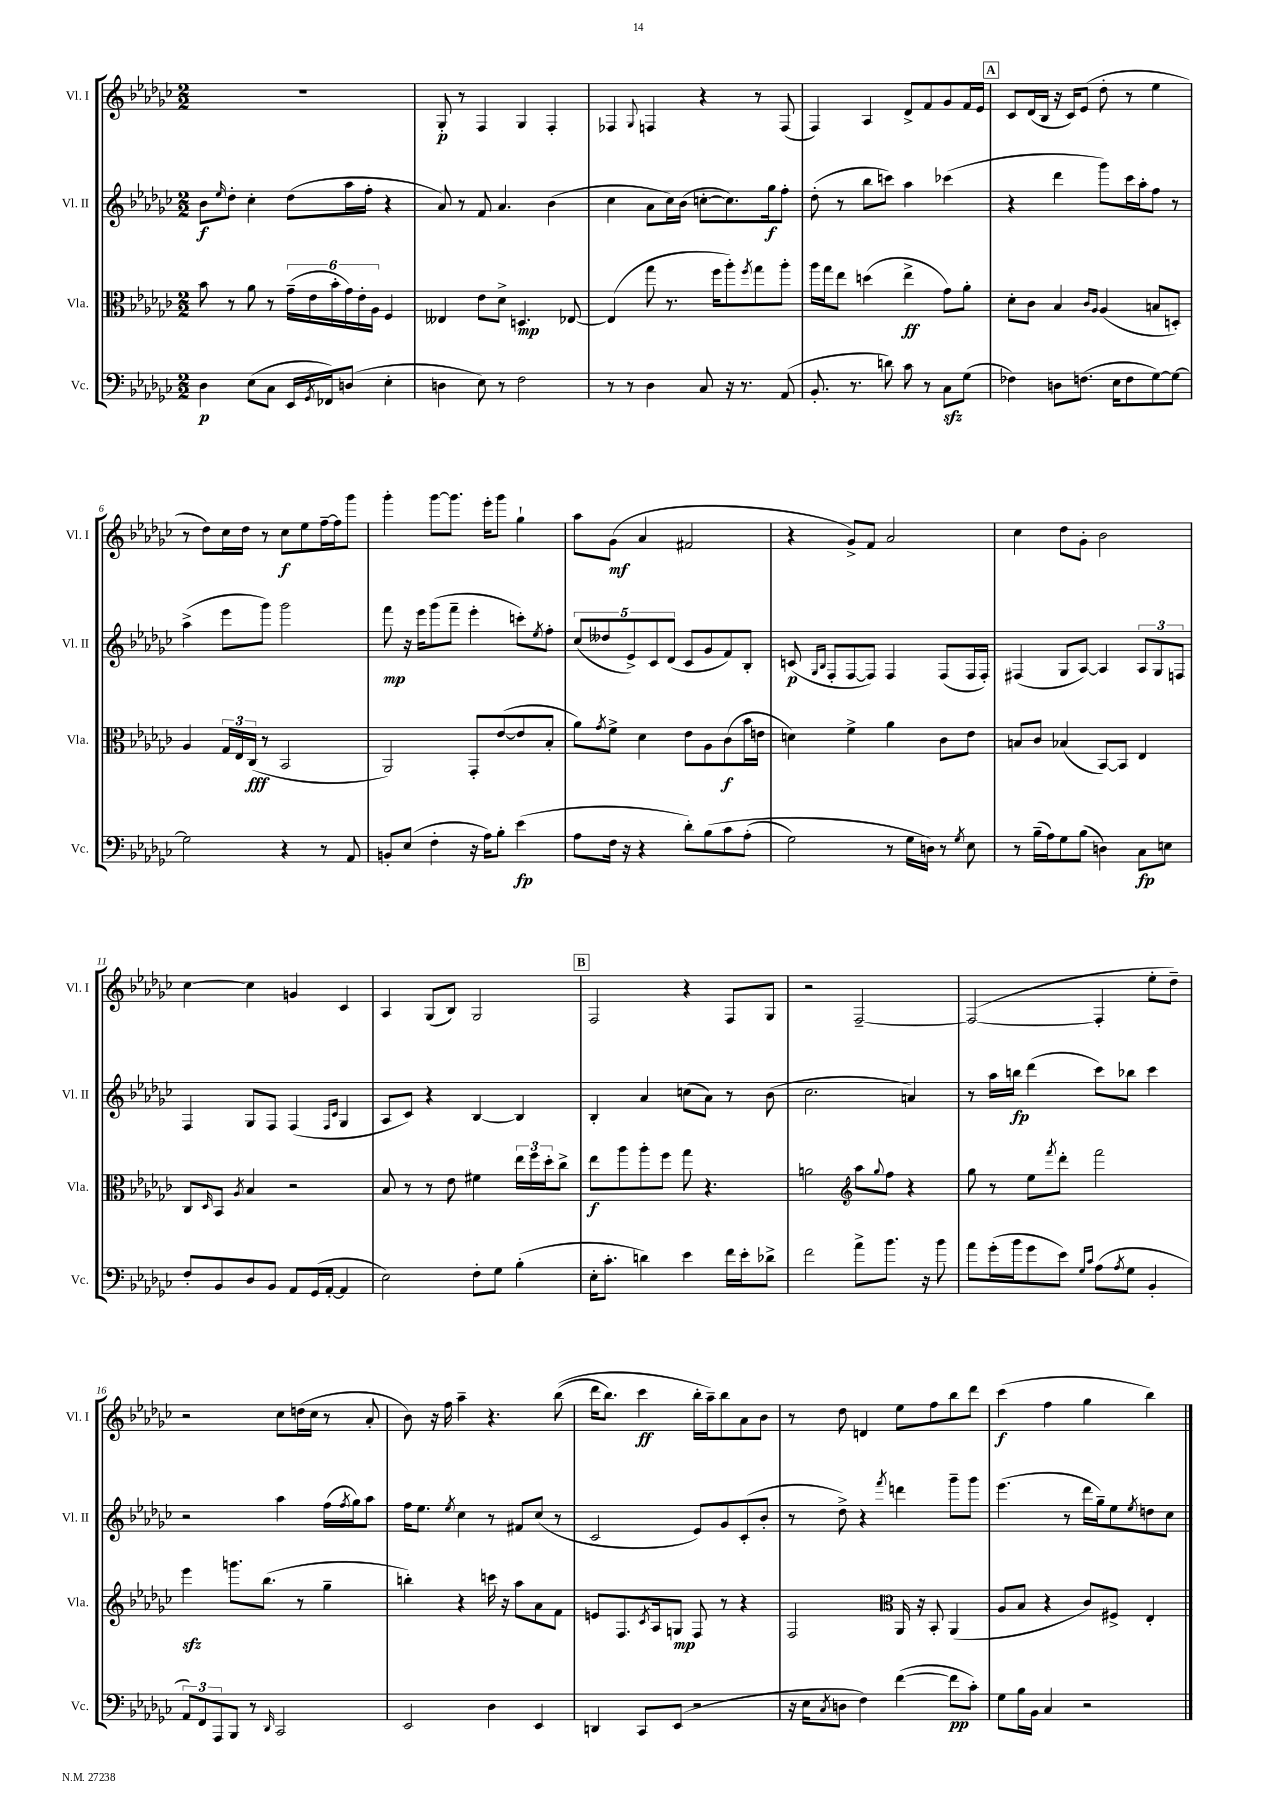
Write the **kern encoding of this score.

**kern	**kern	**kern	**kern
*staff4	*staff3	*staff2	*staff1
*clefF4	*clefC3	*clefG2	*clefG2
*k[b-e-a-d-g-c-]	*k[b-e-a-d-g-c-]	*k[b-e-a-d-g-c-]	*k[b-e-a-d-g-c-]
*M2/2	*M2/2	*M2/2	*M2/2
4D-	8b-	8b-	1r
.	.	16qqee-	.
.	8r	8dd-'	.
(8E-	8a-	4cc-'	.
8C-	8r	.	.
16EE-	(24g-~	(8dd-	.
.	24e-	.	.
8qGG-	.	.	.
16FF-)	.	.	.
.	24b-'	.	.
(8D	24g-)	16aa-	.
.	24e-'	.	.
.	.	16ff'	.
.	24A-	.	.
4E-'	4F	4r	.
=	=	=	=
4D	4E--	8a-)	8G-'
.	.	8r	8r
8E-)	8e-	8f	4F
8r	8d-^	4.a-	.
2F	4.D	.	4G-
.	.	(4b-	4F'
.	[8E-	.	.
=	=	=	=
8r	(4E-]	4cc-	4F-
8r	.	.	.
.	.	.	8qqG-
4D-	8gg-	8a-	4F
.	8.r	16cc-)	.
.	.	(16b-	.
8C-	.	[8cc'	4r
.	16ff	.	.
16r	8aa-')	8.cc])	.
8.r	.	.	.
.	8qff	.	.
.	8gg-	.	8r
.	.	16gg-	.
(8AA-	8aa-'	8ff'	(8F
=	=	=	=
8.BB-'	16aa-	(8dd-'	4F)
.	16gg-	.	.
.	8ee-	8r	.
8.r	.	.	.
.	(4dd	8bb-	4A-
8d)	.	8ccc)	.
8c-	4ee-^	4aa-	8d-^
8r	.	.	8f
8C-	8g-)	(4ccc-	8g-
(8G-	8a-'	.	16f
.	.	.	16e-
=	=	=	=
4F-)	8d-'	4r	8c-
.	8c-	.	(16d-
.	.	.	16B-
8D	4B-	4ddd-	16r
.	.	.	16c-)
(8.F	.	.	(8e-
.	16qqc-	.	.
.	16qqA-	.	.
.	(4A-	8ggg-)	8dd-'
16E-	.	.	.
8F	.	16ccc-	8r
.	.	16aa-'	.
[8G-)	8B	8ff	4ee-
8G-_	8D')	8r	.
=	=	=	=
2G-]	4A-	(4aa-^	8r
.	.	.	8dd-)
.	24G-	8eee-	16cc-
.	24E-	.	.
.	.	.	16dd-
.	(24C-	.	.
.	8r	8ggg-)	8r
4r	2BB-	2ggg-	8cc-
.	.	.	8ee-
8r	.	.	[16ff~
.	.	.	16ff]
8AA-	.	.	8ggg-
=	=	=	=
8BB'	2AA-)	8fff	4ggg-'
(8E-	.	16r	.
.	.	16eee-	.
4F'	.	(8ggg-	[8ggg-
.	.	8fff~	8.ggg-]
16r	8GG-'	4eee-'	.
16A-)	.	.	16eee-'
8B-'	([8e-	.	8ggg-
(4e-	8e-]	8ccc')	4gg-`
.	.	8qee-	.
.	8B-'	8ff'	.
=	=	=	=
8A-	8a-)	(10cc-	8aa-
.	.	10dd--	.
.	8qg-	.	.
16F	8f^	.	(8g-
16r	.	.	.
.	.	10e-^)	.
4r	4d-	.	4a-
.	.	10c-	.
.	.	(10d-	.
8d-')	8e-	8c-	2f#
&(8B-	8A-	8g-	.
8c-	(8c-	8f)	.
(8A-'	16b-	8B-'	.
.	16e	.	.
=	=	=	=
2G-)	4d)	(8c	4r
.	.	16qqG-	.
.	.	16qqB-	.
.	.	8F'	.
.	4f^	[8F	8g-^)
.	.	8F])	8f
8r	4a-	4F	2a-
16G-	.	.	.
16D&)	.	.	.
8r	8c-	(8F	.
8qG-	.	.	.
8E-	8e-	16F	.
.	.	16F')	.
=	=	=	=
8r	8B	(4F#	4cc-
(16B-~	8c-	.	.
16A-)	.	.	.
8G-	(4B-	8G-	8dd-
(8B-	.	[8A-)	8g-'
4D)	[8BB-)	4A-]	2b-
.	8BB-]	.	.
8C-	4E-	12A-	.
.	.	12G-	.
8E	.	.	.
.	.	12F	.
=	=	=	=
8F'	8C-	4F	[4cc-
.	16qqD-	.	.
8BB-	8BB-	.	.
.	8qA-	.	.
8D-	4B-	8G-	4cc-]
8BB-	.	8F	.
8AA-	2r	(4F	4g
(16GG-	.	.	.
[16AA-'	.	.	.
.	.	16qqF	.
.	.	16qqc-	.
4AA-]	.	4G-	4c-
=	=	=	=
2E-)	8B-	8A-	4A-
.	8r	8c-)	.
.	8r	4r	(8G-
.	8e-	.	8B-)
8F'	4f#	[4B-	2G-
8G-	.	.	.
(4B-'	24ee-	4B-]	.
.	24ff	.	.
.	24dd-'	.	.
.	8cc-^	.	.
=	=	=	=
16E-'	8ee-	4B-'	2F
8.c-'	.	.	.
.	8aa-	.	.
4d)	8aa-'	4a-	.
.	8ff	.	.
4e-	8gg-	(8cc	4r
.	4.r	8a-)	.
16f	.	8r	8F
16e-'	.	.	.
8d-^	.	(8b-	8G-
=	=	=	=
2f	2a	2.cc-	2r
*	*clefG2	*	*
8a-^	8aa-	.	[2F~
.	8qqgg-	.	.
8.b-	8ff	.	.
.	4r	4a)	.
16r	.	.	.
8b-	.	.	.
=	=	=	=
8a-	8gg-	8r	(2F_
(16g-'	8r	16aa-	.
16b-	.	16bb	.
8g-	8ee-	(4ddd-	.
.	8qfff	.	.
8e-)	8ddd-'	.	.
16qqG-	.	.	.
16qqc-	.	.	.
(8A-	2fff	8ccc-)	4F']
8qA-	.	.	.
8G-	.	8bb-	.
4BB-'	.	4ccc-	8ee-'
.	.	.	8dd-~)
=	=	=	=
12AA-)	4eee-	2r	2r
12FF	.	.	.
12AAA-	.	.	.
8BBB-	8.ggg	.	.
8r	.	.	.
.	(8.bb-	.	.
16qqDD-	.	.	.
2CC-	.	4aa-	8cc-
.	8r	.	(16dd
.	.	.	16cc-
.	4gg-~	(16ff	8r
.	.	8qff	.
.	.	16gg-)	.
.	.	8aa-	8a-'
=	=	=	=
2EE-	4bb')	16ff	8b-)
.	.	8.ee-	.
.	.	.	16r
.	.	.	16ff
.	.	8qee-	.
.	4r	4cc-	4aa-~
4D-	16ccc	8r	4.r
.	16r	.	.
.	8aa-	8f#	.
4EE-	8a-	(8cc-	.
.	8f	8r	&((8bb-
=	=	=	=
4DD	8e	2c-	16ddd-
.	.	.	8.bb-)
.	8.F	.	.
8CC-	.	.	4ccc-
.	8qc-	.	.
.	16A-	.	.
(8EE-	8G	.	.
2r	8F	8e-)	16bb-'
.	.	.	16aa-~&)
.	8r	8g-	8bb-
.	4r	(8c-'	8a-
.	.	8b-'	8b-
=	=	=	=
16r	2F	8r	8r
16E-	.	.	.
8qC-	.	.	.
8D	.	8dd-^)	8dd-
4F)	.	4r	4d
*	*clefC3	*	*
.	.	8qfff	.
([4f	16AA-	4ddd	8ee-
.	16r	.	.
.	8BB-'	.	8ff
8f]	(4AA-	8ggg-~	8bb-
8c-')	.	8ggg-	8ddd-
=	=	=	=
8G-	8A-	(4.eee-	(4ccc-
16B-	8B-	.	.
16BB-	.	.	.
4C-	4r	.	4ff
.	.	8r	.
2r	8c-)	16ddd-	4gg-
.	.	16gg-~)	.
.	8F#^	8ee-	.
.	.	8qee-	.
.	4E-'	8dd	4bb-)
.	.	8cc-	.
==	==	==	==
*-	*-	*-	*-
